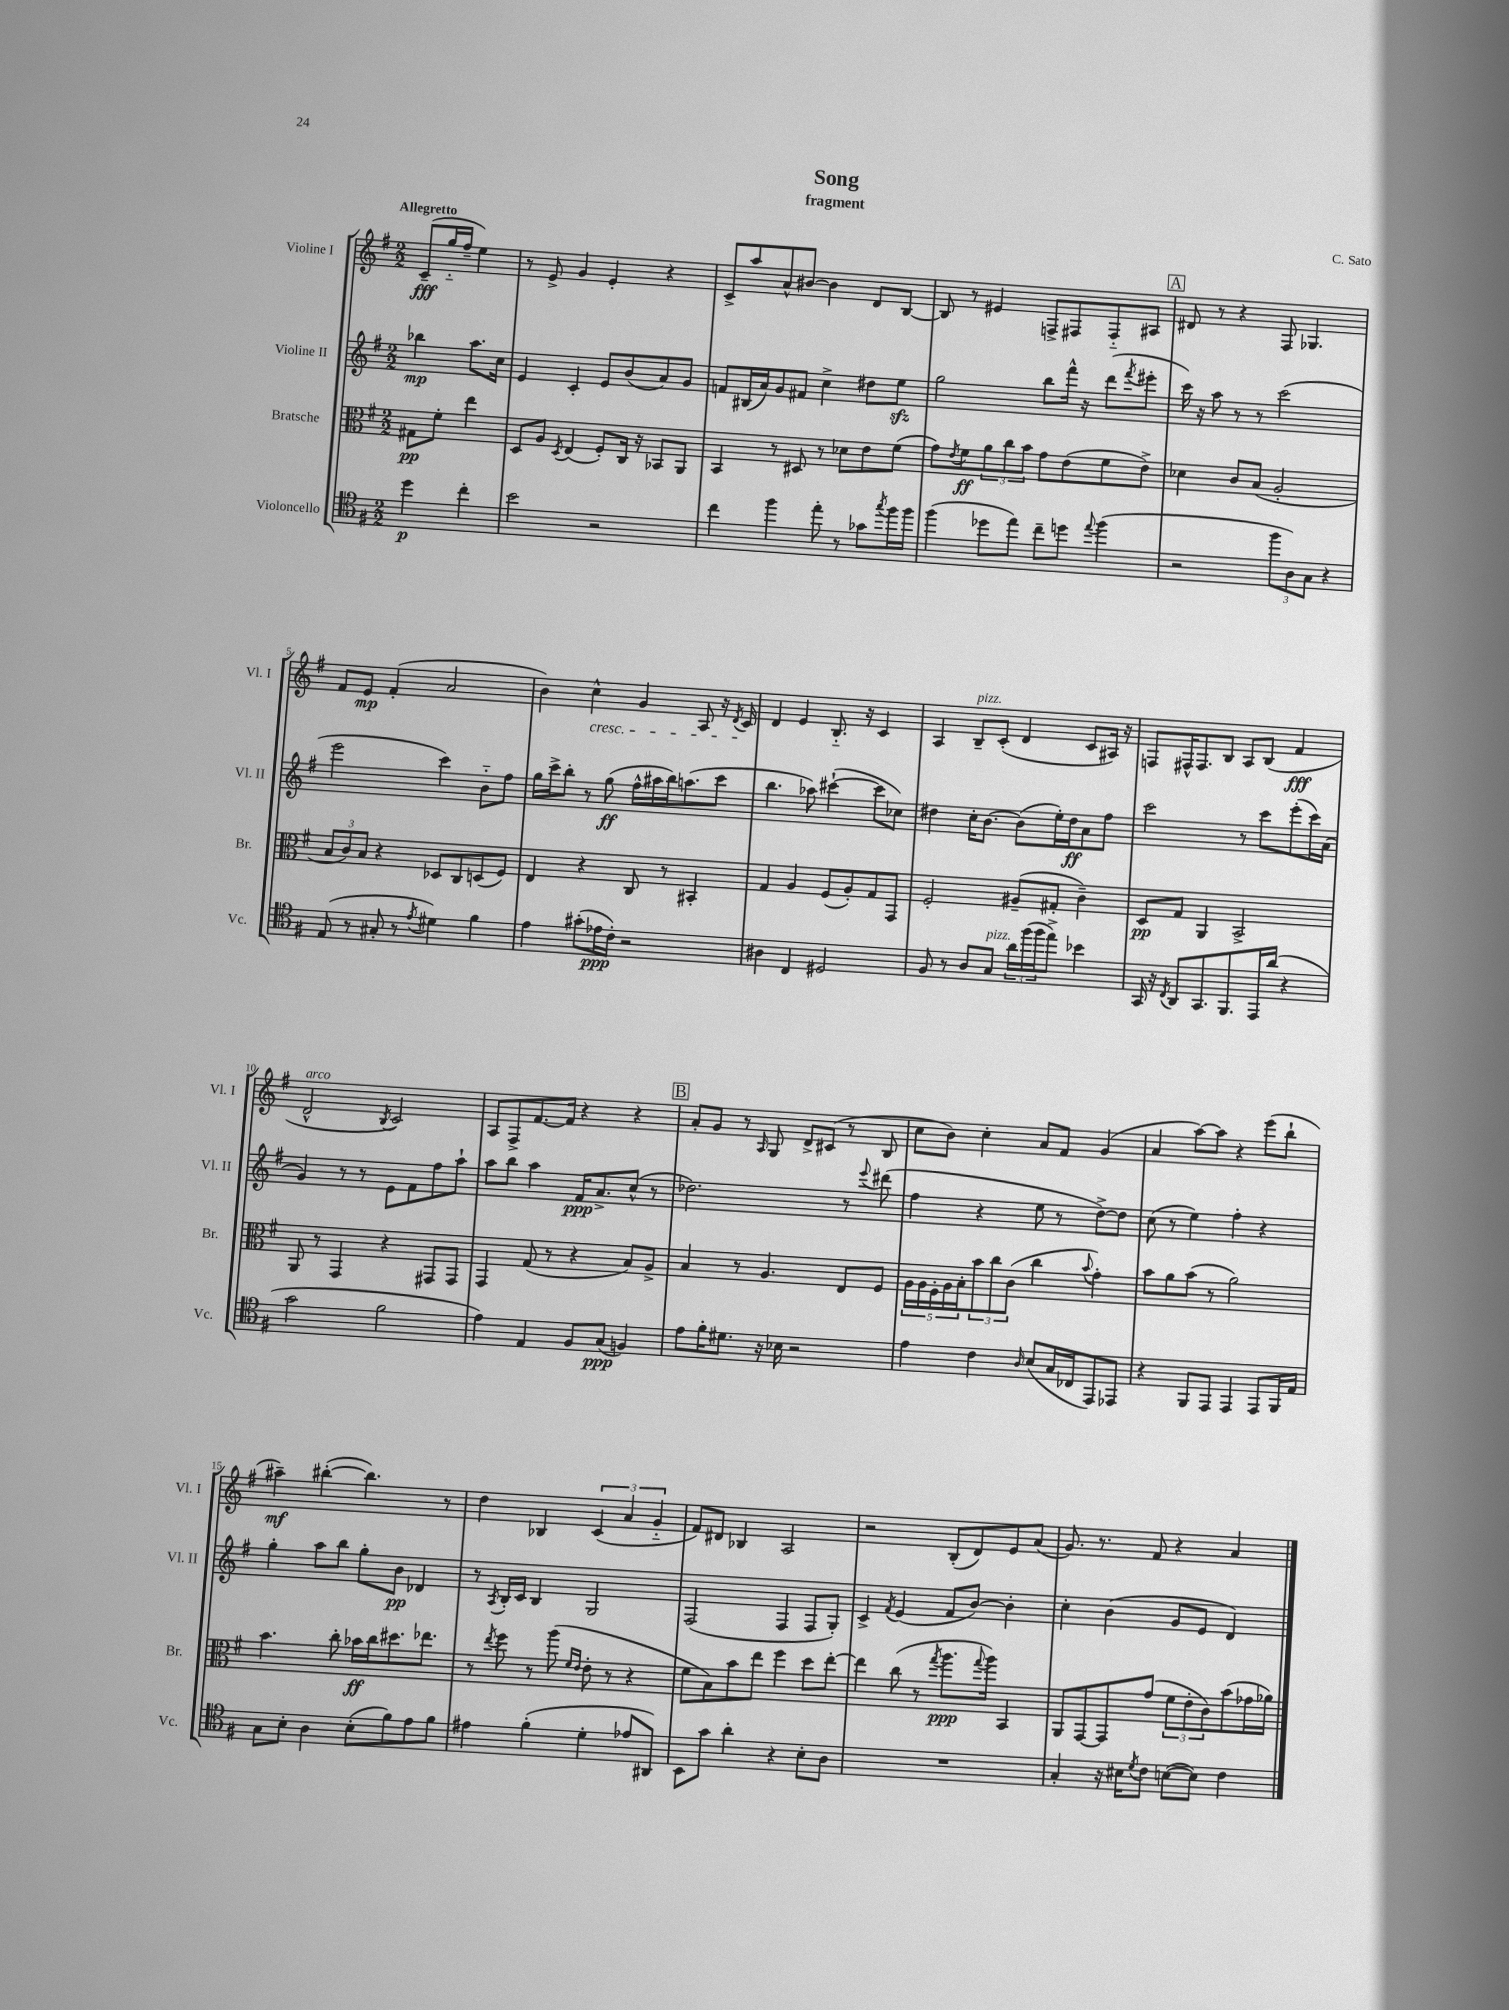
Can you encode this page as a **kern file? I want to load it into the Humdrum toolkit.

**kern	**dynam	**kern	**dynam	**kern	**dynam	**kern	**dynam
*part4	*part4	*part3	*part3	*part2	*part2	*part1	*part1
*staff4	*staff4	*staff3	*staff3	*staff2	*staff2	*staff1	*staff1
*I"Violoncello	*	*I"Bratsche	*	*I"Violine II	*	*I"Violine I	*
*I'Vc.	*	*I'Br.	*	*I'Vl. II	*	*I'Vl. I	*
*clefC4	*	*clefC3	*	*clefG2	*	*clefG2	*
*k[f#]	*	*k[f#]	*	*k[f#]	*	*k[f#]	*
*M2/2	*	*M2/2	*	*M2/2	*	*M2/2	*
=	=	=	=	=	=	=	=
!	!	!	!	!	!	!LO:TX:a:B:t=Allegretto	!
4dd\	p	8G#X\L	pp	4bb-X\	mp	(8c~/L	fff
.	.	8f#'\J	.	.	.	16gg/L	.
.	.	.	.	.	.	16ff#~/JJ	.
4cc'\	.	4ee\	.	8.aa\L	.	4ee\)	.
.	.	.	.	16cc\Jk	.	.	.
=1	=1	=1	=1	=1	=1	=1	=1
2b\	.	8D/L	.	4e/	.	8r	.
.	.	8A/J	.	.	.	8e^/	.
.	.	8qD/	.	.	.	.	.
.	.	(4E/	.	4c'/	.	4g/	.
2r	.	8F#'/L)	.	8e/L	.	4e'/	.
.	.	16C/Jk	.	(8b/	.	.	.
.	.	16r	.	.	.	.	.
.	.	8BB-X/L	.	8a/)	.	4r	.
.	.	8AA/J	.	8g/J	.	.	.
=2	=2	=2	=2	=2	=2	=2	=2
4cc\	.	4BB/	.	8fn/L	.	8c^/L	.
.	.	.	.	(16B#X/L	.	8aa/	.
.	.	.	.	16a/J)	.	.	.
4ff#\	.	8r	.	8g/	.	8a^^/	.
.	.	8D#X/	.	8f#X/J	.	[8b#X/J	.
8ee'\	.	8r	.	4cc^\	.	4b#\]	.
8r	.	8d-X\L	.	.	.	.	.
8g-X\L	.	8e\	.	8dd#X\L	.	8d/L	.
8qgg/	.	.	.	.	.	.	.
16ff#\L	.	(8f#\J	.	8eezz\J	.	[8B/J	.
16ff#\JJ	.	.	.	.	.	.	.
=3	=3	=3	=3	=3	=3	=3	=3
(4ff#\	.	8g\L)	.	2gg\	.	8B/]	.
.	.	8qe/	.	.	.	.	.
.	.	8f#\	ff	.	.	8r	.
8dd-X\L	.	12a\	.	.	.	4e#X/	.
.	.	12cc\	.	.	.	.	.
8ee\J)	.	.	.	.	.	.	.
.	.	12b\J	.	.	.	.	.
8cc~\L	.	8g\L	.	8bb\L	.	8Fn^/L	.
8ddn\J	.	(8e\	.	16fff#^^\Jk	.	8F#X/	.
.	.	.	.	16r	.	.	.
8qqee/	.	.	.	.	.	.	.
(4ff#\	.	8f#\	.	(8ddd\L	.	8F#/	.
.	.	.	.	8qfff#/	.	.	.
.	.	8e^\J)	.	8eee#X'\J	.	8A#X/J	.
!!LO:REH:place=s1:t=A
=4	=4	=4	=4	=4	=4	=4	=4
2r	.	4d-X\	.	16ccc\)	.	8d#X/	.
.	.	.	.	16r	.	.	.
.	.	.	.	8aa\	.	8r	.
.	.	8c/L	.	8r	.	4r	.
.	.	(8B/J	.	8r	.	.	.
12ff#\L	.	2A'/	.	(2ccc\	.	8F#/	.
12A\)	.	.	.	.	.	.	.
.	.	.	.	.	.	4.G-X/	.
12G\J	.	.	.	.	.	.	.
4r	.	.	.	.	.	.	.
!!LO:LB:g=z
=5	=5	=5	=5	=5	=5	=5	=5
(8E/	.	12B/L	.	2eee\	.	8f#/L	.
.	.	12c/)	.	.	.	.	.
8r	.	.	.	.	.	8e/J	mp
.	.	12B/J	.	.	.	.	.
8G#X'/	.	4r	.	.	.	(4f#'/	.
8r	.	.	.	.	.	.	.
8qe/	.	.	.	.	.	.	.
4d#X\)	.	8D-X/L	.	4ccc\)	.	2a/	.
.	.	8C/	.	.	.	.	.
4f#\	.	(8Dn/	.	8b\L	.	.	.
.	.	8F#/J)	.	8ff#\J	.	.	.
=6	=6	=6	=6	=6	=6	=6	=6
4e\	.	4E/	.	16gg\LL	.	4b\)	.
.	.	.	.	16ccc^\J	.	.	.
.	.	.	.	8bb'\J	.	.	.
!	!	!	!	!	!	!LO:TX:b:i:t=cresc.	!
(8g#X'\L	.	4r	.	8r	.	4cc^^\	.
16e-X\L	ppp	.	.	(8gg\	ff	.	.
16c'\JJ)	.	.	.	.	.	.	.
2r	.	8C/	.	16ff#^^\LL	.	4g/	.
.	.	.	.	16aa#X\	.	.	.
.	.	8r	.	16bb\J)	.	.	.
.	.	.	.	(8.aan\	.	.	.
.	.	4BB#X'/	.	.	.	8A/	.
.	.	.	.	8ccc\J	.	16r	.
.	.	.	.	.	.	8qd/	.
.	.	.	.	.	.	16c/	.
=7	=7	=7	=7	=7	=7	=7	=7
4A#X\	.	4G/	.	4.bb\	.	4d/	.
4C/	.	4A/	.	.	.	4e/	.
.	.	.	.	8aa-X\)	.	.	.
2D#X/	.	(8F#/L	.	([4ccc#X`\	.	8.B/	.
.	.	8A'/)	.	.	.	.	.
.	.	.	.	.	.	16r	.
.	.	8G/	.	8ccc#\L]	.	4c/	.
.	.	8GG/J	.	8cc-X\J)	.	.	.
=8	=8	=8	=8	=8	=8	=8	=8
8F#/	.	2F#'/	.	4dd#X\	.	4A/	.
8r	.	.	.	.	.	.	.
!	!	!	!	!	!	!LO:TX:a:i:t=pizz.	!
8A/L	.	.	.	16cc'\KL	.	8B~/L	.
.	.	.	.	[8.b\J	.	.	.
!LO:TX:a:i:t=pizz.	!	!	!	!	!	!	!
8G/J	.	.	.	.	.	(8c'/J	.
24a\LL	.	(8A#X~/L	.	(8b\L]	.	4d/	.
(24ff#\	.	.	.	.	.	.	.
24ff#\J	.	.	.	.	.	.	.
8ee^\J)	.	8G#X'/J	.	16ee'\L)	.	.	.
.	.	.	.	16dd#\J	ff	.	.
4b-X\	.	4c~\)	.	8a\	.	8c/L	.
.	.	.	.	8ff#\J	.	16A#X/Jk)	.
.	.	.	.	.	.	16r	.
=9	=9	=9	=9	=9	=9	=9	=9
16GG/	.	8D/L	pp	2ccc\	.	8Fn/L	.
16r	.	.	.	.	.	.	.
8qC/	.	.	.	.	.	.	.
8AA/L	.	8G/J	.	.	.	16F#X^^/K	.
.	.	.	.	.	.	8.F#/	.
8.GG/	.	4AA/	.	.	.	.	.
.	.	.	.	.	.	8B/J	.
8.FF#/	.	.	.	.	.	.	.
.	.	2BB^/	.	8r	.	8A/L	.
16EE/L	.	.	.	8ccc\L	.	(8B/J	.
(16a/JJ	.	.	.	.	.	.	.
4r	.	.	.	(8eee'\	.	4f#/	fff
.	.	.	.	16ccc\L)	.	.	.
.	.	.	.	(16a\JJ	.	.	.
!!LO:LB:g=z
=10	=10	=10	=10	=10	=10	=10	=10
!	!	!	!	!	!	!LO:TX:a:i:t=arco	!
2g\	.	8AA/	.	4g/)	.	2d^^/	.
.	.	8r	.	.	.	.	.
.	.	4GG/	.	8r	.	.	.
.	.	.	.	8r	.	.	.
.	.	.	.	.	.	8qB/	.
2f#\	.	4r	.	8e\L	.	2c/)	.
.	.	.	.	8f#\	.	.	.
.	.	8GG#X/L	.	8ff#\	.	.	.
.	.	8GG#/J	.	8aa`\J	.	.	.
=11	=11	=11	=11	=11	=11	=11	=11
4e\)	.	4GG/	.	8aa\L	.	8A/L	.
.	.	.	.	8bb\J	.	8F#^/	.
4E/	.	(8G/	.	4aa\	.	[8.f#/	.
.	.	8r	.	.	.	.	.
.	.	.	.	.	.	16f#/Jk]	.
8F#/L	.	4r	.	16f#/KL	ppp	4r	.
.	.	.	.	8.a^/	.	.	.
(8G/J	ppp	.	.	.	.	.	.
4Fn/)	.	8B/L)	.	(8cc^^/J	.	4r	.
.	.	8A^/J	.	8r	.	.	.
!!LO:REH:place=s1:t=B
=12	=12	=12	=12	=12	=12	=12	=12
8e\L	.	4B/	.	2.dd-X\)	.	8a'/L	.
16f#'\K	.	.	.	.	.	8g/J	.
8.d#X\J	.	.	.	.	.	.	.
.	.	8r	.	.	.	8r	.
.	.	.	.	.	.	16qqA/	.
16r	.	4.A/	.	.	.	8G/	.
16B-X\	.	.	.	.	.	.	.
2r	.	.	.	.	.	8d^/L	.
.	.	.	.	.	.	(8c#X/J	.
.	.	8E/L	.	8r	.	8r	.
.	.	.	.	8qqeee/	.	.	.
.	.	8F#/J	.	(8ddd#X\	.	8B/	.
=13	=13	=13	=13	=13	=13	=13	=13
4e\	.	20A\LL	.	4ff#\	.	8cc\L	.
.	.	20A\	.	.	.	.	.
.	.	20F#'\	.	.	.	.	.
.	.	.	.	.	.	8b\J)	.
.	.	20A\	.	.	.	.	.
.	.	20B'\J	.	.	.	.	.
4c\	.	12b\	.	4r	.	4cc'\	.
.	.	12cc\	.	.	.	.	.
.	.	(12c\J	.	.	.	.	.
16qqA/	.	.	.	.	.	.	.
(8B/L	.	4cc\	.	8ee\	.	8a/L	.
16G/L	.	.	.	8r	.	8f#/J	.
16C-X/J	.	.	.	.	.	.	.
.	.	8qqb/	.	.	.	.	.
8EE/)	.	4g'\)	.	[8dd^\L)	.	(4g/	.
8EE-X/J	.	.	.	8dd\J]	.	.	.
=14	=14	=14	=14	=14	=14	=14	=14
4r	.	8b\L	.	(8cc\	.	4a/	.
.	.	8a\	.	8r	.	.	.
8FF#/L	.	(8b\J	.	4ee\)	.	[8aa\L)	.
8EE/J	.	8r	.	.	.	8aa\J]	.
4EE/	.	2a\)	.	4ff#'\	.	4r	.
8EE/L	.	.	.	4r	.	(8eee\L	.
16FF#/L	.	.	.	.	.	8bb`\J	.
16E/JJ	.	.	.	.	.	.	.
!!LO:LB:g=z
=15	=15	=15	=15	=15	=15	=15	=15
8G\L	.	4.b\	.	4gg'\	.	4aa#X~\)	mf
8B'\J	.	.	.	.	.	.	.
4A\	.	.	.	8aa\L	.	([4bb#X'\	.
.	.	8cc'\	.	8bb\J	.	.	.
(8B'\L	.	16b-X\LL	ff	8gg'\L	.	4.bb#\])	.
.	.	16cc\J	.	.	.	.	.
8f#\)	.	8.dd#X\	.	8b\J	pp	.	.
8e\	.	.	.	4d-X/	.	.	.
.	.	8.ee-X\J	.	.	.	.	.
8f#\J	.	.	.	.	.	8r	.
=16	=16	=16	=16	=16	=16	=16	=16
4e#X\	.	8r	.	8r	.	4dd\	.
.	.	8qee/	.	8qA/	.	.	.
.	.	8ff#\	.	16B'/LL	.	.	.
.	.	.	.	16c/JJ	.	.	.
(4f#'\	.	8r	.	4B/	.	4B-X/	.
.	.	(8aa\	.	.	.	.	.
.	.	16qqf#/LL	.	.	.	.	.
.	.	16qqe/JJ	.	.	.	.	.
4d'\	.	8e'\	.	2G/	.	(6c/	.
.	.	8r	.	.	.	.	.
.	.	.	.	.	.	6a/	.
8e-X/L	.	4r	.	.	.	.	.
.	.	.	.	.	.	6g/	.
8AA#X/J)	.	.	.	.	.	.	.
=17	=17	=17	=17	=17	=17	=17	=17
8BB\L	.	8f#\L	.	(2F#/	.	8f#/L)	.
8g\J	.	8B\)	.	.	.	8d#X/J	.
4a'\	.	8b\	.	.	.	4B-X/	.
.	.	8ee\J	.	.	.	.	.
4r	.	4ff#\	.	4F#/	.	2A/	.
8B'\L	.	8dd\L	.	8F#/L	.	.	.
8A\J	.	[8ee'\J	.	8G'/J)	.	.	.
=18	=18	=18	=18	=18	=18	=18	=18
1r	.	4ee\]	.	4c^/	.	2r	.
.	.	.	.	8qf#/	.	.	.
.	.	(8cc\	.	(4e/	.	.	.
.	.	8r	.	.	.	.	.
.	.	8qgg/	.	.	.	.	.
.	.	8.aa\L	ppp	8f#/L	.	(8B'/L	.
.	.	.	.	[8b/J)	.	8d/)	.
.	.	8qqgg/	.	.	.	.	.
.	.	16aa\Jk)	.	.	.	.	.
.	.	4BB/	.	4b'\]	.	8e/	.
.	.	.	.	.	.	(8a/J	.
=19	=19	=19	=19	=19	=19	=19	=19
4G'/	.	8AA/L	.	4cc'\	.	8.g/)	.
.	.	[8GG/	.	.	.	.	.
.	.	.	.	.	.	8.r	.
16r	.	8GG/]	.	(4b\	.	.	.
16B#X\KL	.	.	.	.	.	.	.
8qd/	.	.	.	.	.	.	.
8c\J	.	(8g/J	.	.	.	8f#/	.
([8Bn\L	.	12f#\L	.	8g/L	.	4r	.
.	.	12e'\	.	.	.	.	.
8B\J])	.	.	.	8e/J	.	.	.
.	.	12c\)	.	.	.	.	.
4c\	.	(8b\	.	4d/)	.	4a/	.
.	.	16g-X\L	.	.	.	.	.
.	.	16a-X\JJ)	.	.	.	.	.
==	==	==	==	==	==	==	==
*-	*-	*-	*-	*-	*-	*-	*-
